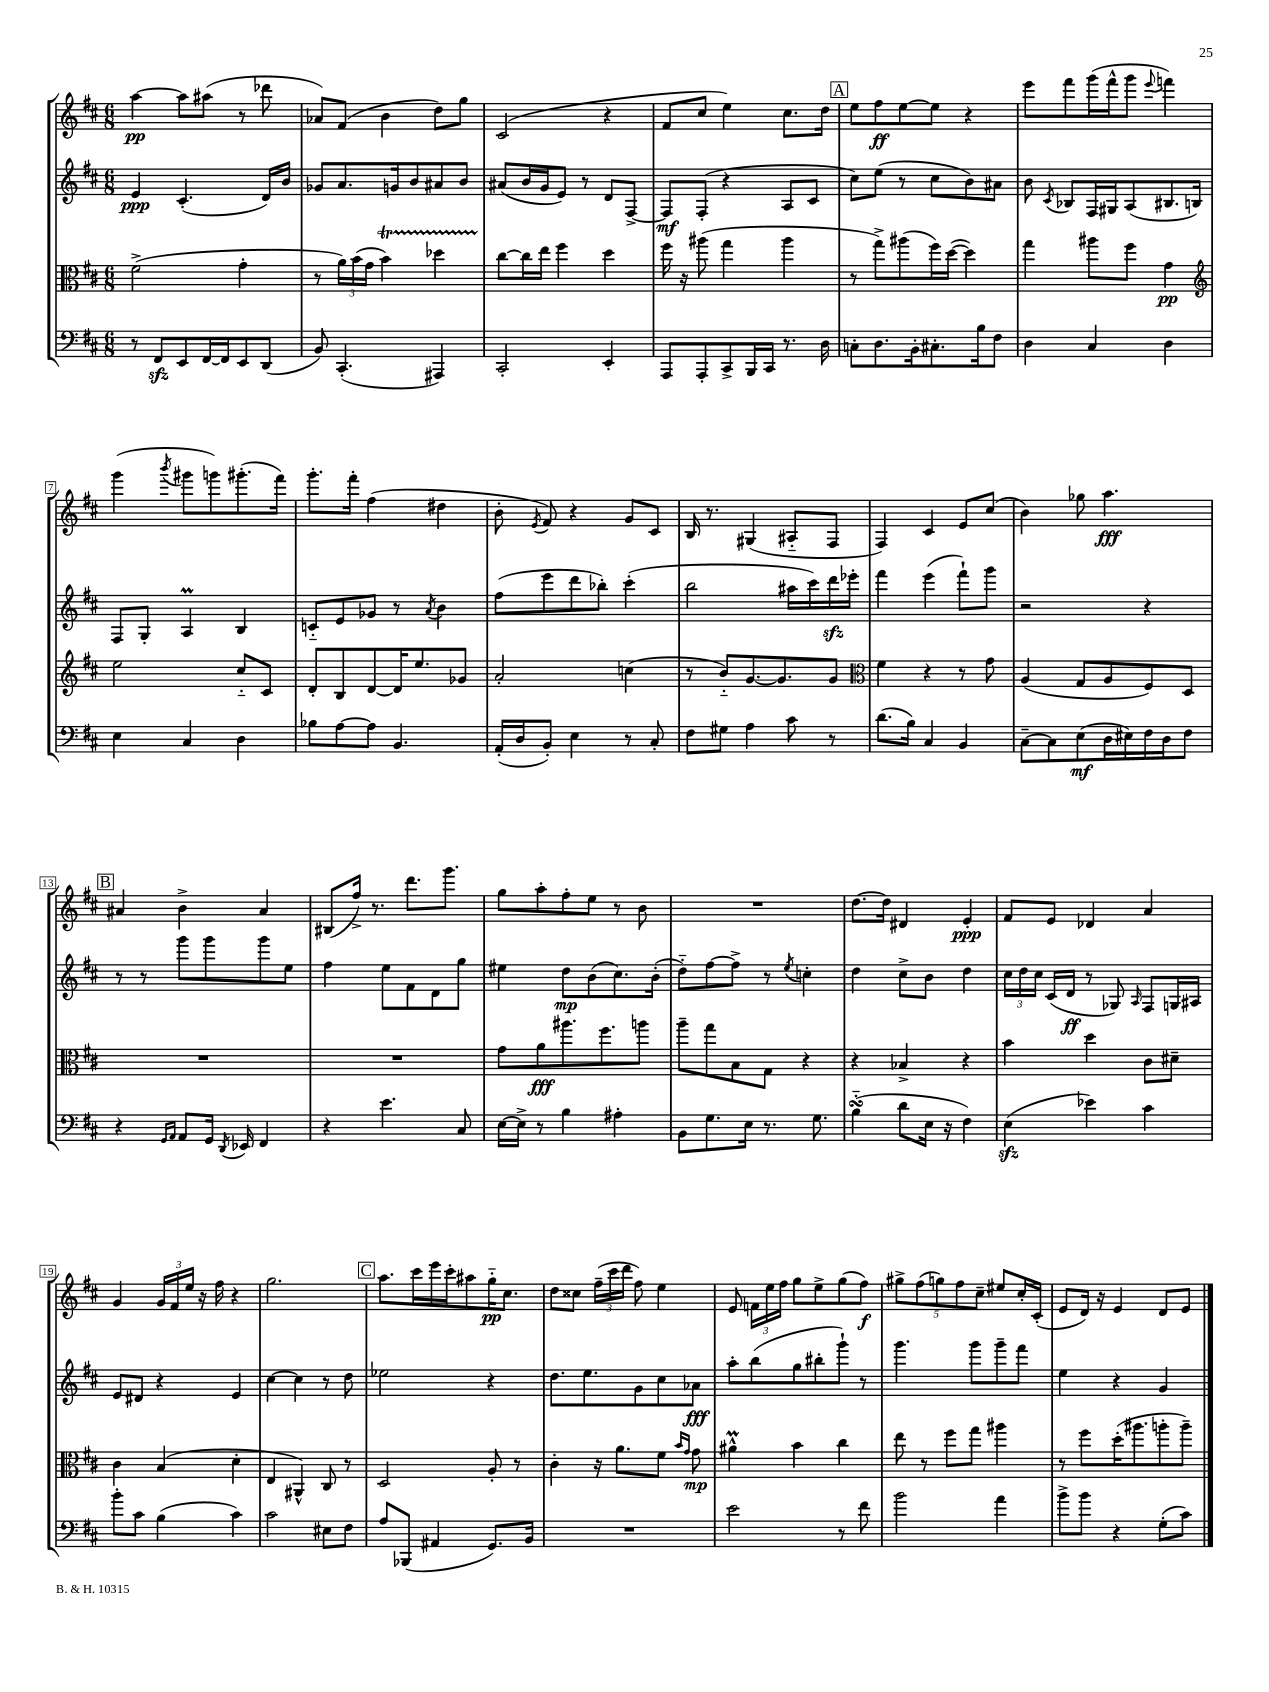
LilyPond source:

<<
\new StaffGroup <<
\new Staff = "s0" {
    \clef treble \key d \major \numericTimeSignature \time 6/8
    \autoBeamOff a''4~\pp a''8[ ais''8]( r8 des'''8 |
    aes'8[) fis'8]( b'4 d''8[) g''8] |
    cis'2( r4 |
    fis'8[ cis''8] e''4) cis''8.[ d''16] |
    \mark \markup { \box "A" } e''8[ fis''8\ff e''8~ e''8] r4 |
    e'''8[ fis'''8 g'''16( fis'''16-^ g'''8] \appoggiatura { e'''8 } f'''4) |
    g'''4( \acciaccatura { b'''8 } gis'''8[ g'''8) gis'''8.-.( fis'''16]) |
    g'''8.[-. fis'''16]-. fis''4( dis''4 |
    b'8-. \acciaccatura { e'8 } fis'8) r4 g'8[ cis'8] |
    b16 r8. gis4( ais8[-_ fis8] |
    fis4) cis'4 e'8[ cis''8]( |
    b'4) ges''8 a''4.\fff |
    \mark \markup { \box "B" } ais'4 b'4-> ais'4 |
    bis8[( fis''16]->) r8. d'''8.[ g'''8.] |
    g''8[ a''8-. fis''8-. e''8] r8 b'8 |
    R2. |
    d''8.[~ d''16] dis'4 e'4-.\ppp |
    fis'8[ e'8] des'4 a'4 |
    g'4 \tuplet 3/2 { g'16[ fis'16 e''16] } r16 fis''16 r4 |
    g''2. |
    \mark \markup { \box "C" } a''8.[ cis'''16 e'''16 cis'''16-. ais''8 g''16-_\pp cis''8.] |
    d''8[ cisis''8] \tuplet 3/2 { fis''16[--( cis'''16 d'''16] } fis''8) e''4 |
    e'8 \tuplet 3/2 { f'16[ e''16 fis''16] } g''8[ e''8-> g''8( fis''8]\f) |
    \tuplet 5/4 { gis''8[-> fis''8( g''8) fis''8 cis''8]-- } eis''8[ cis''16-. cis'16]-.( |
    e'8[ d'16]) r16 e'4 d'8[ e'8] \bar "|." |
}
\new Staff = "s1" {
    \clef treble \key d \major \numericTimeSignature \time 6/8
    \autoBeamOff e'4\ppp cis'4.-.( d'16[) b'16] |
    ges'8[ a'8. g'16 b'8 ais'8 b'8] |
    ais'8[( b'16 g'16 e'8]) r8 d'8[ fis8]~-> |
    fis8[\mf fis8]-.( r4 a8[ cis'8] |
    \mark \markup { \box "A" } cis''8[) e''8]( r8 cis''8[ b'8) ais'8] |
    b'8 \acciaccatura { cis'8 } bes8[ fis16 gis16 a8( bis8. b16]) |
    fis8[ g8]-. a4\prall b4 |
    c'8[-_ e'8 ges'8] r8 \acciaccatura { a'8 } b'4 |
    fis''8[( e'''8 d'''8 bes''8]-.) cis'''4-.( |
    b''2 ais''16[ cis'''16) d'''16\sfz ees'''16]-. |
    fis'''4 e'''4( fis'''8[-!) g'''8] |
    r2 r4 |
    \mark \markup { \box "B" } r8 r8 g'''8[ g'''8 g'''8 e''8] |
    fis''4 e''8[ fis'8 d'8 g''8] |
    eis''4 d''8[\mp b'8( cis''8.) b'16]-.( |
    d''8[-_) fis''8~ fis''8]-> r8 \acciaccatura { e''8 } c''4-. |
    d''4 cis''8[-> b'8] d''4 |
    \tuplet 3/2 { cis''16[ d''16 cis''16] } cis'16[( d'16]\ff r8 ges8) \grace { a16 } fis8[ g16 ais16] |
    e'8[ dis'8] r4 e'4 |
    cis''4~ cis''4 r8 d''8 |
    \mark \markup { \box "C" } ees''2 r4 |
    d''8.[ e''8. g'8 cis''8 aes'8]\fff |
    a''8[-. b''8( g''8 bis''8-. g'''8]-!) r8 |
    g'''4. g'''8[ g'''8-- fis'''8] |
    e''4 r4 g'4 \bar "|." |
}
\new Staff = "s2" {
    \clef alto \key d \major \numericTimeSignature \time 6/8
    \autoBeamOff fis'2->( g'4-. |
    r8 \tuplet 3/2 { a'16[) b'16( g'16] } b'4\startTrillSpan) des''4 |
    cis''8[~\stopTrillSpan cis''16 e''16] fis''4 d''4 |
    fis''16 r16 ais''8( g''4 ais''4 |
    \mark \markup { \box "A" } r8 g''8[->) ais''8( fis''16) d''16]~( d''4) |
    g''4 ais''8[ fis''8] g'4\pp |
    \clef treble e''2 cis''8[-_ cis'8] |
    d'8[-. b8 d'8~ d'16 e''8. ges'8] |
    a'2-. c''4( |
    r8 b'8[-_) g'8.~ g'8. g'8] |
    \clef alto fis'4 r4 r8 g'8 |
    a4( g8[ a8 fis8) d8] |
    \mark \markup { \box "B" } R2. |
    R2. |
    g'8[ a'8\fff ais''8. fis''8. a''8] |
    a''8[-- g''8 b8 g8] r4 |
    r4 bes4-> r4 |
    b'4 d''4 cis'8[ dis'8]-- |
    cis'4 b4( d'4-. |
    e4 ais,4-^) cis8 r8 |
    \mark \markup { \box "C" } d2 a8-. r8 |
    cis'4-. r16 a'8.[ fis'8] \grace { b'16[ g'16] } g'8\mp |
    ais'4-^\prall b'4 cis''4 |
    e''8 r8 fis''8[ g''8] ais''4 |
    r8 fis''8[ d''16-.( ais''8. a''8-. a''8]--) \bar "|." |
}
\new Staff = "s3" {
    \clef bass \key d \major \numericTimeSignature \time 6/8
    \autoBeamOff r8 fis,8[\sfz e,8 fis,16~ fis,16 e,8 d,8]( |
    b,8) cis,4.-.( ais,,4) |
    cis,2-. e,4-. |
    a,,8[ a,,8-. cis,8-> b,,16 cis,16] r8. d16 |
    \mark \markup { \box "A" } c8[-. d8. b,16-. cis8.-. b16 fis8] |
    d4 cis4 d4 |
    e4 cis4 d4 |
    bes8[ a8~ a8] b,4. |
    a,16[-.( d16 b,8]-.) e4 r8 cis8-. |
    fis8[ gis8] a4 cis'8 r8 |
    d'8.[( b16]) cis4 b,4 |
    cis8[~-- cis8 e8\mf( d16 eis16) fis16 d16 fis8] |
    \mark \markup { \box "B" } r4 \grace { g,16[ a,16] } a,8[ g,16] \acciaccatura { d,8 } ees,16 fis,4 |
    r4 e'4. cis8 |
    e16[~ e16]-> r8 b4 ais4-. |
    b,8[ g8. e16] r8. g8. |
    b4-_\turn( d'8[ e16] r16 fis4) |
    e4\sfz( ees'4) cis'4 |
    b'8[-. cis'8] b4( cis'4) |
    cis'2 eis8[ fis8] |
    \mark \markup { \box "C" } a8[ bes,,8]( ais,4 g,8.[) b,16] |
    R2. |
    e'2 r8 fis'8 |
    b'2 a'4 |
    b'8[-> b'8] r4 g8[-.( cis'8]) \bar "|." |
}
>>
>>
\layout { \context { \Score \override BarNumber.stencil = #(make-stencil-boxer 0.1 0.3 ly:text-interface::print) } }
